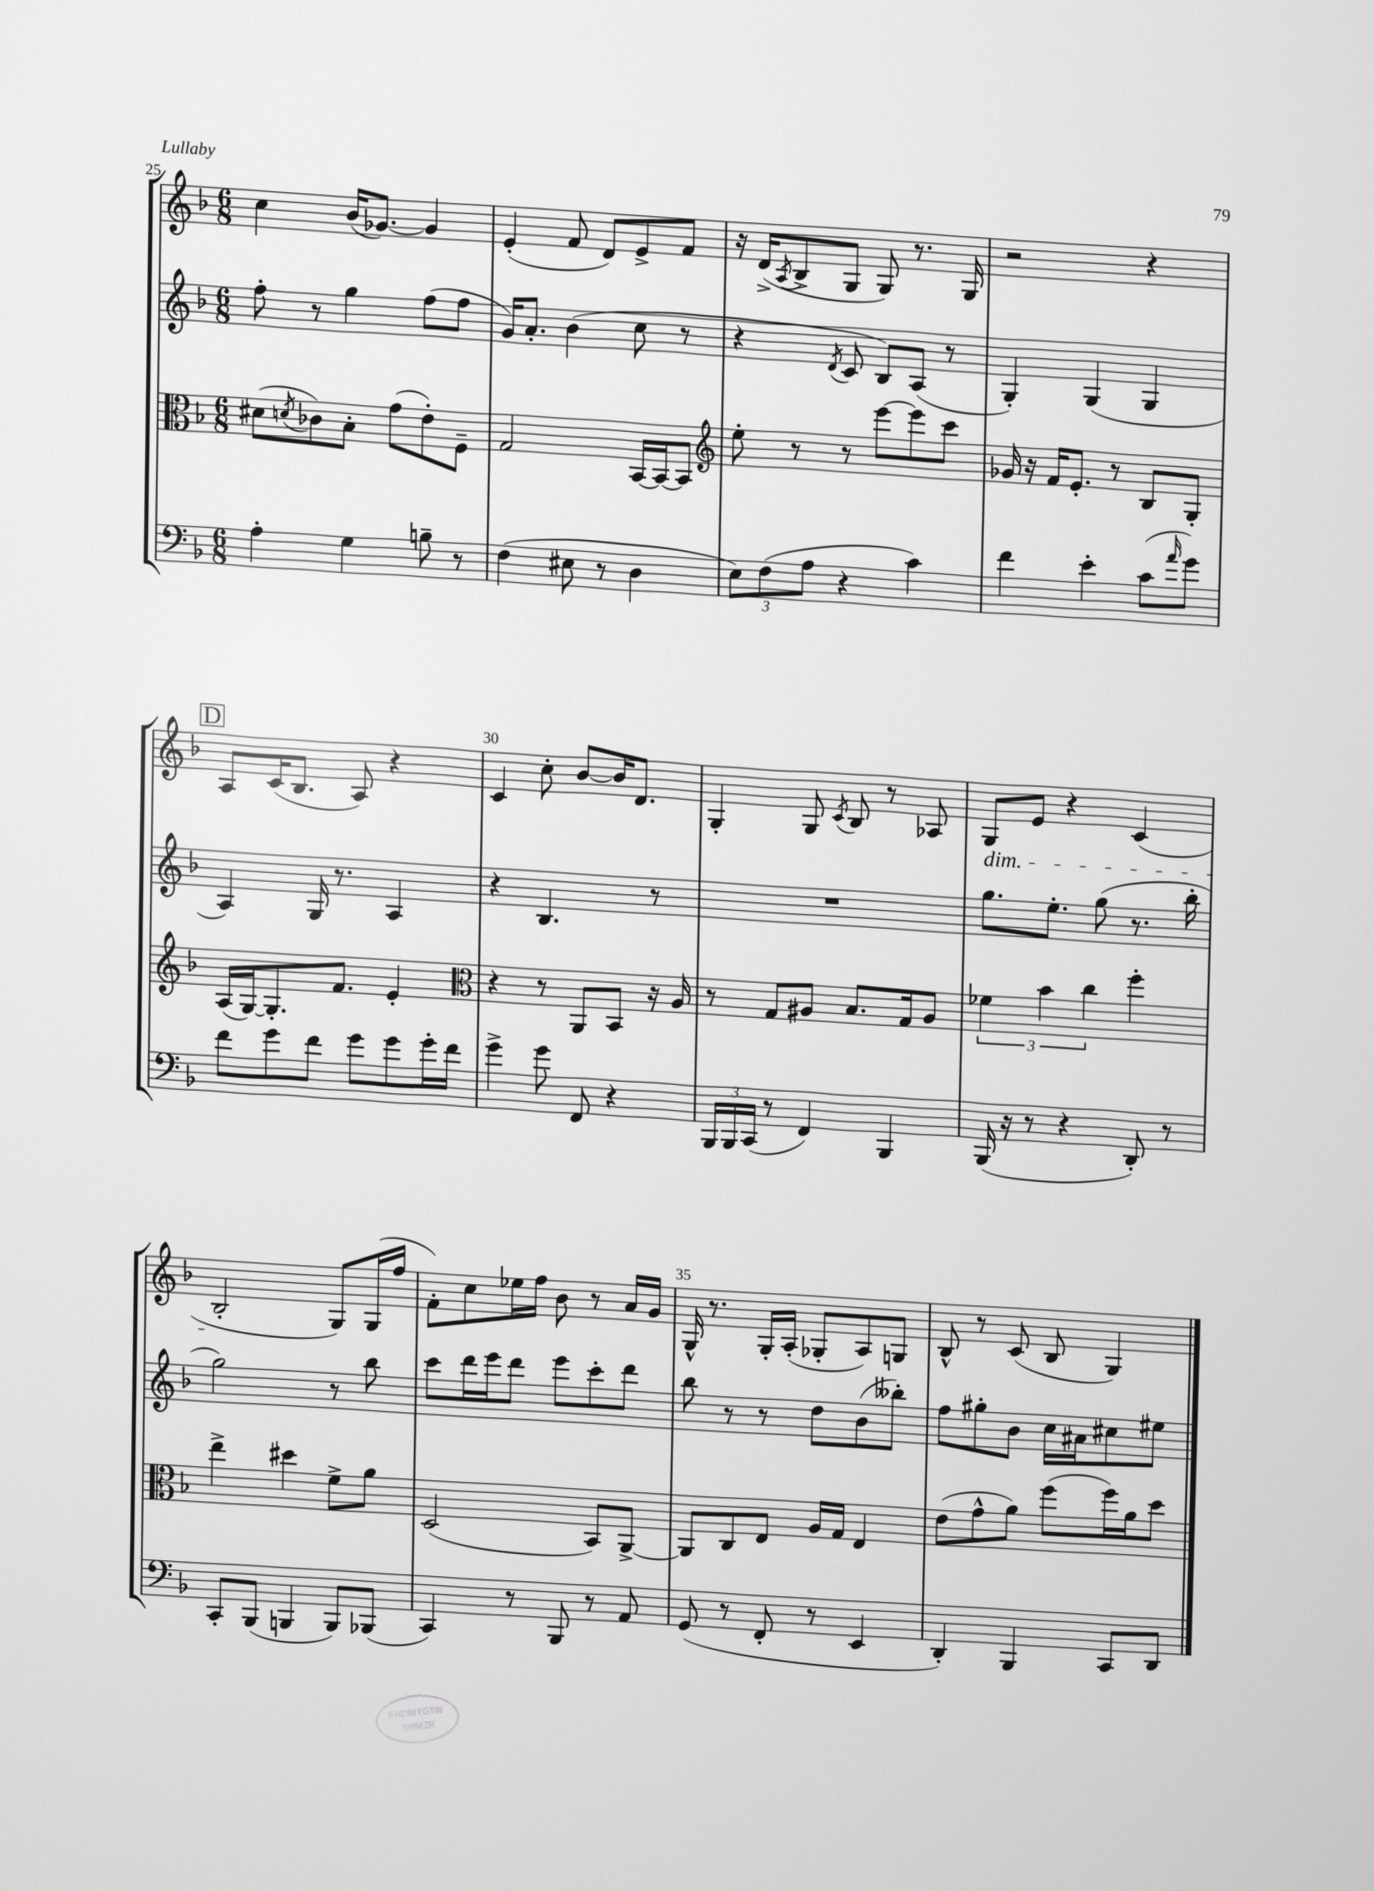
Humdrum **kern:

**kern	**kern	**kern	**kern
*part4	*part3	*part2	*part1
*staff4	*staff3	*staff2	*staff1
*clefF4	*clefC3	*clefG2	*clefG2
*k[b-]	*k[b-]	*k[b-]	*k[b-]
*M6/8	*M6/8	*M6/8	*M6/8
=25	=25	=25	=25
4A'\	(8d#X\L	8ff'\	4cc\
.	8qdn/	.	.
.	8c-X\)	8r	.
4G\	8B-'\J	4gg\	(16b-/KL
.	.	.	[8.g-X/J)
.	(8g\L	.	.
8Bn~\	8e'\)	(8ff\L	4g-/]
8r	8F~\J	8ff\J	.
=26	=26	=26	=26
(4F\	2G/	16g/KL)	(4e'/
.	.	8.a'/J	.
8E#X\	.	(4b-\	8f/
8r	.	.	8d/L)
4D\	[16BB-/LL	8cc\	8e^/
.	16BB-/J_	.	.
.	8BB-/J]	8r	8f/J
=27	=27	=27	=27
*	*clefG2	*	*
12E\L)	8ee'\	4r	16r
.	.	.	(16d^/KL
(12F\	.	.	.
.	.	.	8qA/
.	8r	.	8B-^/
12A\J	.	.	.
.	.	8qd/	.
4r	8r	8c/	8G/J
.	[8eee\L	8B-/L)	8G/)
4c\)	8eee\]	(8A/J	8.r
.	8ccc\J	8r	.
.	.	.	16G/
=28	=28	=28	=28
4f\	16g-X/	4G'/)	2r
.	16r	.	.
.	16f/KL	.	.
.	8.e'/J	.	.
4e'\	.	(4G/	.
.	8r	.	.
(8c\L	8B-/L	4G/	4r
16qqa/	.	.	.
8g\J)	8G'/J	.	.
!!LO:LB:g=z
!!LO:REH:place=s1:t=D
=29	=29	=29	=29
8f\L	(16A/LL	4A/)	8A/L
.	[16G/J)	.	.
8g\	8.G'/]	.	(16c/K
.	.	.	8.B-/J
8f\J	.	16G/	.
.	8.f/J	8.r	.
8g\L	.	.	8A/)
8g\	4e'/	4A/	4r
16g'\L	.	.	.
16f\JJ	.	.	.
=30	=30	=30	=30
*	*clefC3	*	*
4g^\	4r	4r	4c/
8g\	8r	4.B-/	8cc'\
8FF/	8AA/L	.	[8b-/L
4r	8BB-/J	.	16b-/K]
.	.	.	8.d/J
.	16r	8r	.
.	16A/	.	.
=31	=31	=31	=31
24BBB-/LL	8r	2.r	4G'/
24BBB-/	.	.	.
(24CC/JJ	.	.	.
8r	8G/L	.	.
4FF/)	8A#X/J	.	8G/
.	.	.	8qc/
.	8.B-/L	.	8B-/
4BBB-/	.	.	8r
.	16G/k	.	.
.	8A#/J	.	8A-X/
=32	=32	=32	=32
!	!	!	!LO:TX:b:i:t=dim.
(16BBB-/	6f-X\	8.gg\L	8G/L
16r	.	.	.
8r	.	.	8e/J
.	6b-\	.	.
.	.	8.ee'\J	.
4r	.	.	4r
.	6cc\	.	.
.	.	(8gg\	.
8DD'/)	4ff'\	8.r	(4c/
8r	.	.	.
.	.	16bb-'\	.
!!LO:LB:g=z
=33	=33	=33	=33
8CC'/L	4ee^\	2gg\)	2B-'/
(8BBB-/J	.	.	.
4BBBn/	4dd#X\	.	.
8BBB/L)	8f^\L	8r	8G/L)
(8BBB-X/J	8a\J	8bb-\	(16G/L
.	.	.	16ff/JJ
=34	=34	=34	=34
4CC/)	(2D/	8ccc\L	8f'\L)
.	.	16ddd\L	8cc\
.	.	16eee\J	.
8r	.	8ddd\J	16ee-X\L
.	.	.	16ff\JJ
8BBB-/	.	8eee\L	8b-\
8r	8BB-/L)	8ccc'\	8r
8AA/	[8AA^/J	8ddd\J	16a/LL
.	.	.	16g/JJ
=35	=35	=35	=35
(8GG/	8AA/L]	8bb-\	16G^^/
.	.	.	8.r
8r	8C/	8r	.
8FF'/	8E/J	8r	16G'/LL
.	.	.	(16A'/JJ
8r	16A/LL	8dd\L	8G-X'/L
.	16G/JJ	.	.
4EE/	4E/	(8b-\	8A/)
.	.	8bb--X'\J)	8Gn/J
=36	=36	=36	=36
4DD'/)	(8e\L	8ff\L	8B-^^/
.	8g^^\	8gg#X'\	8r
4BBB-/	8a\J)	8b-\J	(8c/
.	(8ff\L	16cc\LL	8B-/
.	.	16a#X\J	.
8CC/L	16ff\L)	8cc#X\	4G/)
.	16a\J	.	.
8DD/J	8dd\J	8ee#X\J	.
==	==	==	==
*-	*-	*-	*-
